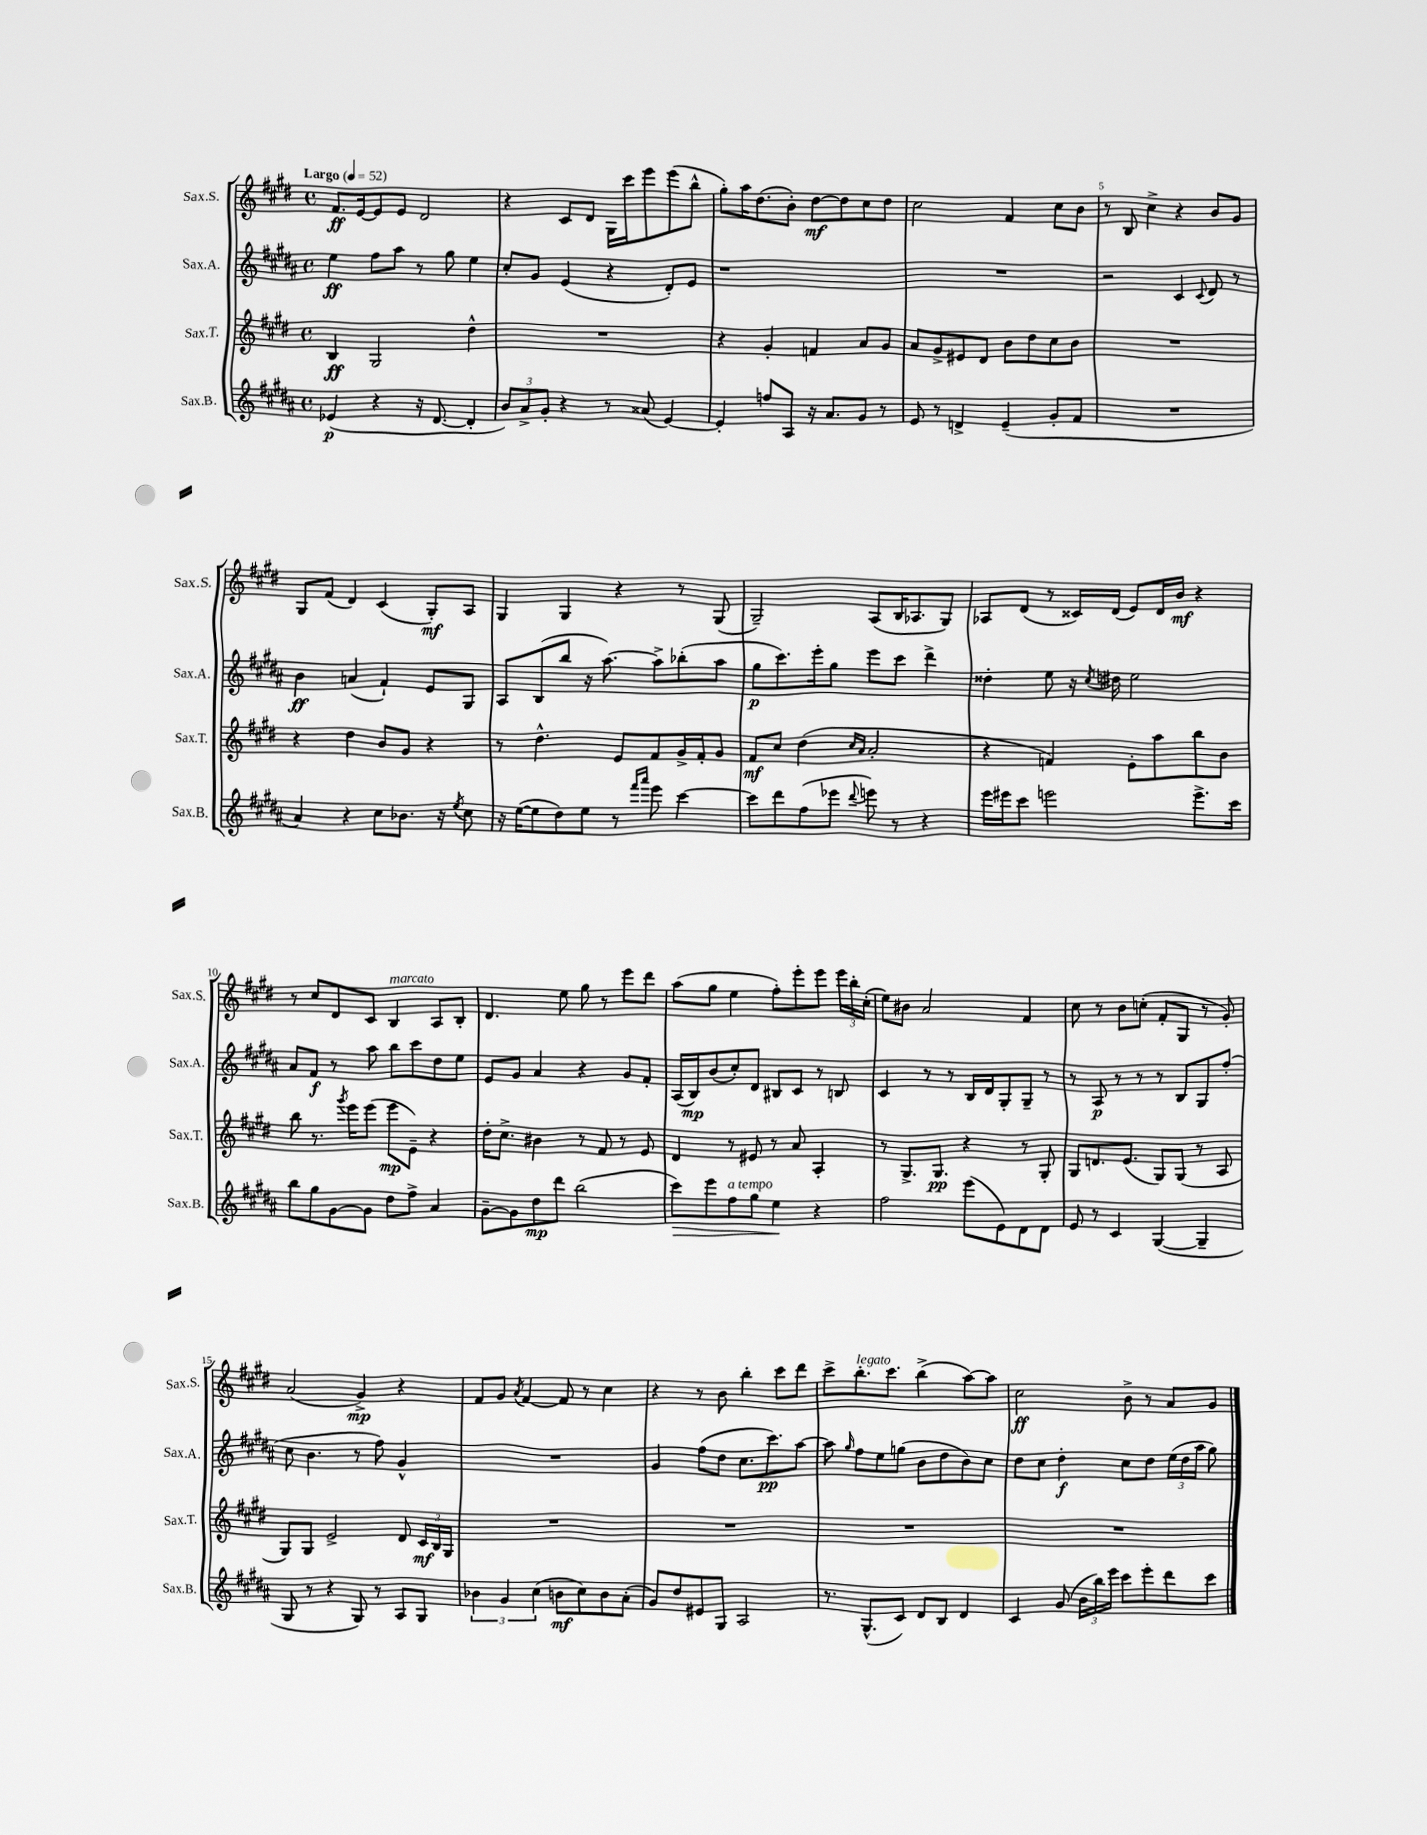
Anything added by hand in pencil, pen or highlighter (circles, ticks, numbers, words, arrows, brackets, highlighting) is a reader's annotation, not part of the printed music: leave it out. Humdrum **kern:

**kern	**dynam	**kern	**dynam	**kern	**dynam	**kern	**dynam
*part4	*part4	*part3	*part3	*part2	*part2	*part1	*part1
*staff4	*staff4	*staff3	*staff3	*staff2	*staff2	*staff1	*staff1
*I"Sax.B.	*	*I"Sax.T.	*	*I"Sax.A.	*	*I"Sax.S.	*
*I'Sax.B.	*	*I'Sax.T.	*	*I'Sax.A.	*	*I'Sax.S.	*
*clefG2	*	*clefG2	*	*clefG2	*	*clefG2	*
*k[f#c#g#d#a#]	*	*k[f#c#g#d#]	*	*k[f#c#g#d#a#]	*	*k[f#c#g#d#]	*
*M4/4	*	*M4/4	*	*M4/4	*	*M4/4	*
*met(c)	*	*met(c)	*	*met(c)	*	*met(c)	*
*MM52	*	*MM52	*	*MM52	*	*MM52	*
=1	=1	=1	=1	=1	=1	=1	=1
!	!	!	!	!	!	!LO:TX:a:B:t=Largo	!
(4e-X/	p	4B/	ff	4ee\	ff	8.f#/L	ff
.	.	.	.	.	.	[16e/k	.
4r	.	2G#/	.	8ff#\L	.	8e/]	.
.	.	.	.	8aa#\J	.	8e/J	.
16r	.	.	.	8r	.	2d#/	.
[8.d#/	.	.	.	.	.	.	.
.	.	.	.	8gg#\	.	.	.
4d#'/]	.	4dd#^^\	.	4ee\	.	.	.
=2	=2	=2	=2	=2	=2	=2	=2
12b/L)	.	1r	.	8cc#'/L	.	4r	.
12a#^/	.	.	.	.	.	.	.
.	.	.	.	8g#/J	.	.	.
12g#'/J	.	.	.	.	.	.	.
4r	.	.	.	(4e/	.	8c#/L	.
.	.	.	.	.	.	8d#/J	.
8r	.	.	.	4r	.	16G#\LL	.
.	.	.	.	.	.	16ccc#\J	.
(8a##X/	.	.	.	.	.	8eee\	.
[4e/)	.	.	.	8d#'/L)	.	(8eee\	.
.	.	.	.	8e/J	.	8bb^^\J	.
=3	=3	=3	=3	=3	=3	=3	=3
4e'/]	.	4r	.	1r	.	8gg#'\L)	.
.	.	.	.	.	.	16aa\K	.
.	.	.	.	.	.	(8.dd#\	.
8ffn/L	.	4g#'/	.	.	.	.	.
8A#/J	.	.	.	.	.	8b'\J)	.
16r	.	4fn/	.	.	.	[8dd#\L	mf
8.a#/L	.	.	.	.	.	.	.
.	.	.	.	.	.	8dd#\]	.
8g#/J	.	8a/L	.	.	.	8cc#\	.
8r	.	8g#/J	.	.	.	8dd#\J	.
=4	=4	=4	=4	=4	=4	=4	=4
8e/	.	8a/L	.	1r	.	2cc#\	.
8r	.	8g#^/	.	.	.	.	.
4dn^/	.	8e#X/	.	.	.	.	.
.	.	8d#/J	.	.	.	.	.
(4e~/	.	8b\L	.	.	.	4f#/	.
.	.	8dd#\	.	.	.	.	.
8g#'/L	.	8cc#\	.	.	.	8cc#\L	.
8f#/J	.	8b\J	.	.	.	8b\J	.
=5	=5	=5	=5	=5	=5	=5	=5
1r	.	1r	.	2r	.	8r	.
.	.	.	.	.	.	8B/	.
.	.	.	.	.	.	4cc#^\	.
.	.	.	.	4c#/	.	4r	.
.	.	.	.	8qqc#/	.	.	.
.	.	.	.	8d#/	.	8b/L	.
.	.	.	.	8r	.	8g#/J	.
!!LO:LB:g=z
=6	=6	=6	=6	=6	=6	=6	=6
4a#/)	.	4r	.	4b\	ff	8G#/L	.
.	.	.	.	.	.	(8f#/J	.
4r	.	4dd#\	.	(4an/	.	4d#/)	.
8cc#\L	.	8b/L	.	4f#`/)	.	(4c#/	.
8.b-X\J	.	8g#/J	.	.	.	.	.
.	.	4r	.	8e/L	.	8G#'/L)	mf
16r	.	.	.	.	.	.	.
8qee/	.	.	.	.	.	.	.
8cc#\	.	.	.	8G#/J	.	8A/J	.
=7	=7	=7	=7	=7	=7	=7	=7
16r	.	8r	.	8A#/L	.	4G#/	.
([16ee\KL	.	.	.	.	.	.	.
8ee\]	.	4.dd#^^\	.	(8B/	.	.	.
8dd#\)	.	.	.	8bb/J	.	4G#/	.
8ee\J	.	.	.	16r	.	.	.
.	.	.	.	[8.aa#\)	.	.	.
8r	.	8e/L	.	.	.	4r	.
16qqfff#/LL	.	.	.	.	.	.	.
16qqaaa#/JJ	.	.	.	.	.	.	.
8eee\	.	8f#/	.	8aa#^\L]	.	.	.
[4ccc#\	.	16g#^/L	.	(8bb-X'\	.	8r	.
.	.	16f#'/J	.	.	.	.	.
.	.	8g#/J	.	8aa#\J	.	(8G#/	.
=8	=8	=8	=8	=8	=8	=8	=8
8ccc#\L]	.	8f#/L	mf	8gg#\L	p	2G#~/)	.
8ddd#\	.	8cc#/J	.	8.ccc#\)	.	.	.
(8ff#\	.	(4dd#\	.	.	.	.	.
.	.	.	.	16eee'\k	.	.	.
8eee-X\J	.	.	.	8gg#\J	.	.	.
.	.	16qqcc#/LL	.	.	.	.	.
8qqddd#/	.	16qqa/JJ	.	.	.	.	.
8eeen\)	.	2a'/	.	8eee\L	.	(8A/L	.
8r	.	.	.	8ccc#\J	.	16B/K	.
.	.	.	.	.	.	8.A-X/	.
4r	.	.	.	4ddd#^\	.	.	.
.	.	.	.	.	.	8G#/J)	.
=9	=9	=9	=9	=9	=9	=9	=9
16eee\LL	.	4r	.	4dd##X'\	.	8A-X/L	.
16eee#X\J	.	.	.	.	.	.	.
8ccc#\J	.	.	.	.	.	(8d#/J	.
2eeen\	.	4fn/)	.	8ee\	.	8r	.
.	.	.	.	16r	.	16c##X/LL)	.
.	.	.	.	8qcc#/	.	.	.
.	.	.	.	16dd#X\	.	(16d#/JJ	.
.	.	8e'\L	.	2ee\	.	8e/L)	.
.	.	8aa\	.	.	.	16d#/L	.
.	.	.	.	.	.	16b/JJ	mf
8.eee^\L	.	8bb\	.	.	.	4r	.
.	.	8b\J	.	.	.	.	.
16ccc#\Jk	.	.	.	.	.	.	.
!!LO:LB:g=z
=10	=10	=10	=10	=10	=10	=10	=10
8bb\L	.	8bb\	.	8a#/L	.	8r	.
8gg#\	.	8.r	.	8f#/J	f	8cc#/L	.
[8g#\	.	.	.	8r	.	8d#/	.
.	.	8qggg#/	.	.	.	.	.
.	.	16eee\KL	.	.	.	.	.
8g#\J]	.	(8eee\J	.	8aa#\	.	8c#/J	.
!	!	!	!	!	!	!LO:TX:a:i:t=marcato	!
8dd#\L	.	8eee\L	mp	8bb\L	.	4B/	.
8ff#^\J	.	8e~\J)	.	8ccc#\	.	.	.
4a#/	.	4r	.	8dd#\	.	8A/L	.
.	.	.	.	8ee\J	.	8B'/J	.
=11	=11	=11	=11	=11	=11	=11	=11
[8g#~\L	.	16dd#'\KL	.	8e/L	.	4.d#/	.
.	.	8.cc#^\J	.	.	.	.	.
8g#\]	.	.	.	8g#/J	.	.	.
8dd#\	mp	4b#X\	.	4a#/	.	.	.
8ddd#\J	.	.	.	.	.	8ee\	.
(2bb\	.	8r	.	4r	.	8gg#\	.
.	.	8f#/	.	.	.	8r	.
.	.	8r	.	8g#/L	.	8eee\L	.
.	.	8e/	.	8f#'/J	.	8ddd#\J	.
=12	=12	=12	=12	=12	=12	=12	=12
!	!LO:HP:b	!	!	!	!	!	!
8ccc#\L)	>	4d#/	.	(16A#/LL	.	(8aa\L	.
.	.	.	.	16B/J)	mp	.	.
8eee\	.	.	.	(8b/	.	8gg#\J	.
!LO:TX:a:i:t=a tempo	!	!	!	!	!	!	!
8ff#\	.	8r	.	8cc#'/)	.	4ee\	.
8gg#\J	.	8e#X/	.	8d#/J	.	.	.
4ee\	.	8r	.	8B#X/L	.	8ff#'\L)	.
.	.	8a/	.	8c#/J	.	8eee'\	.
4r	]	4A'/	.	8r	.	8eee\J	.
.	.	.	.	8Bn/	.	24eee\LL	.
.	.	.	.	.	.	24bb'\	.
.	.	.	.	.	.	(24cc#'\JJ	.
=13	=13	=13	=13	=13	=13	=13	=13
2ff#\	.	8r	.	4c#/	.	8ee\L)	.
.	.	8.G#^/L	.	.	.	8b#X\J	.
.	.	.	.	8r	.	2a/	.
.	.	8.G#/J	pp	.	.	.	.
.	.	.	.	8r	.	.	.
(8eee\L	.	4r	.	16B/LL	.	.	.
.	.	.	.	16d#/J	.	.	.
8e\)	.	.	.	8G#'/	.	.	.
8d#\	.	8r	.	8G#~/J	.	4f#/	.
8d#\J	.	8G#'/	.	8r	.	.	.
=14	=14	=14	=14	=14	=14	=14	=14
8e/	.	8G#/L	.	8r	.	8cc#\	.
8r	.	8.dn/	.	8A#/	p	8r	.
4c#/	.	.	.	8r	.	8b\L	.
.	.	(8.e/J	.	.	.	.	.
.	.	.	.	8r	.	(8ccn'\J	.
([4G#/	.	8G#/L)	.	8r	.	8f#'/L	.
.	.	(8G#/J	.	8B/L	.	8G#/J	.
4G#~/]	.	8r	.	8G#/	.	8r	.
.	.	8A/	.	(8ff#'/J	.	8g#'/)	.
!!LO:LB:g=z
=15	=15	=15	=15	=15	=15	=15	=15
8G#/	.	8G#/L)	.	8cc#\	.	(2a/	.
8r	.	8G#/J	.	4.b\	.	.	.
4r	.	2e^/	.	.	.	.	.
8G#/)	.	.	.	8r	.	4g#^/)	mp
8r	.	.	.	8ff#\)	.	.	.
8A#/L	.	8d#/	.	4g#^^/	.	4r	.
8G#/J	.	24c#/LL	mf	.	.	.	.
.	.	24B/	.	.	.	.	.
.	.	24G#/JJ	.	.	.	.	.
=16	=16	=16	=16	=16	=16	=16	=16
6b-X\	.	1r	.	1r	.	8f#/L	.
.	.	.	.	.	.	8g#/J	.
6g#/	.	.	.	.	.	.	.
.	.	.	.	.	.	8qa/	.
.	.	.	.	.	.	[4f#/	.
(6cc#\	.	.	.	.	.	.	.
8bn\L	mf	.	.	.	.	8f#/]	.
8cc#\)	.	.	.	.	.	8r	.
8b\	.	.	.	.	.	4cc#\	.
(8a#'\J	.	.	.	.	.	.	.
=17	=17	=17	=17	=17	=17	=17	=17
8g#/L)	.	1r	.	4g#/	.	4r	.
8dd#/	.	.	.	.	.	.	.
8e#X/	.	.	.	(8ff#\L	.	8r	.
8G#/J	.	.	.	8dd#\J	.	8b\	.
2A#/	.	.	.	8.cc#\L	.	4bb'\	.
.	.	.	.	8.ccc#\)	pp	.	.
.	.	.	.	.	.	8ccc#\L	.
.	.	.	.	[8aa#\J	.	8ddd#\J	.
=18	=18	=18	=18	=18	=18	=18	=18
8.r	.	1r	.	8aa#\]	.	8ccc#^\L	.
.	.	.	.	16qqgg#/	.	.	.
!	!	!	!	!	!	!LO:TX:a:i:t=legato	!
.	.	.	.	8ff#\L	.	8.bb'\	.
(8.G#^^/L	.	.	.	.	.	.	.
.	.	.	.	8ee\	.	.	.
.	.	.	.	.	.	8.ccc#\J	.
8c#/J)	.	.	.	(8ggn\J	.	.	.
8d#/L	.	.	.	8b\L	.	(4bb^\	.
8B/J	.	.	.	8dd#\	.	.	.
4d#/	.	.	.	8b\)	.	[8aa\L)	.
.	.	.	.	8cc#\J	.	8aa\J]	.
=19	=19	=19	=19	=19	=19	=19	=19
4c#/	.	1r	.	8dd#\L	.	2cc#\	ff
.	.	.	.	8cc#\J	.	.	.
(8g#/	.	.	.	4dd#'\	f	.	.
24b\LL	.	.	.	.	.	.	.
24bb\)	.	.	.	.	.	.	.
24eee\JJ	.	.	.	.	.	.	.
8ccc#\L	.	.	.	8cc#\L	.	8b^\	.
8eee'\	.	.	.	8dd#\J	.	8r	.
8ddd#\	.	.	.	(24ee\LL	.	8a/L	.
.	.	.	.	24dd#\	.	.	.
.	.	.	.	24aa#\JJ	.	.	.
8ccc#\J	.	.	.	8gg#\)	.	8g#/J	.
==	==	==	==	==	==	==	==
*-	*-	*-	*-	*-	*-	*-	*-
